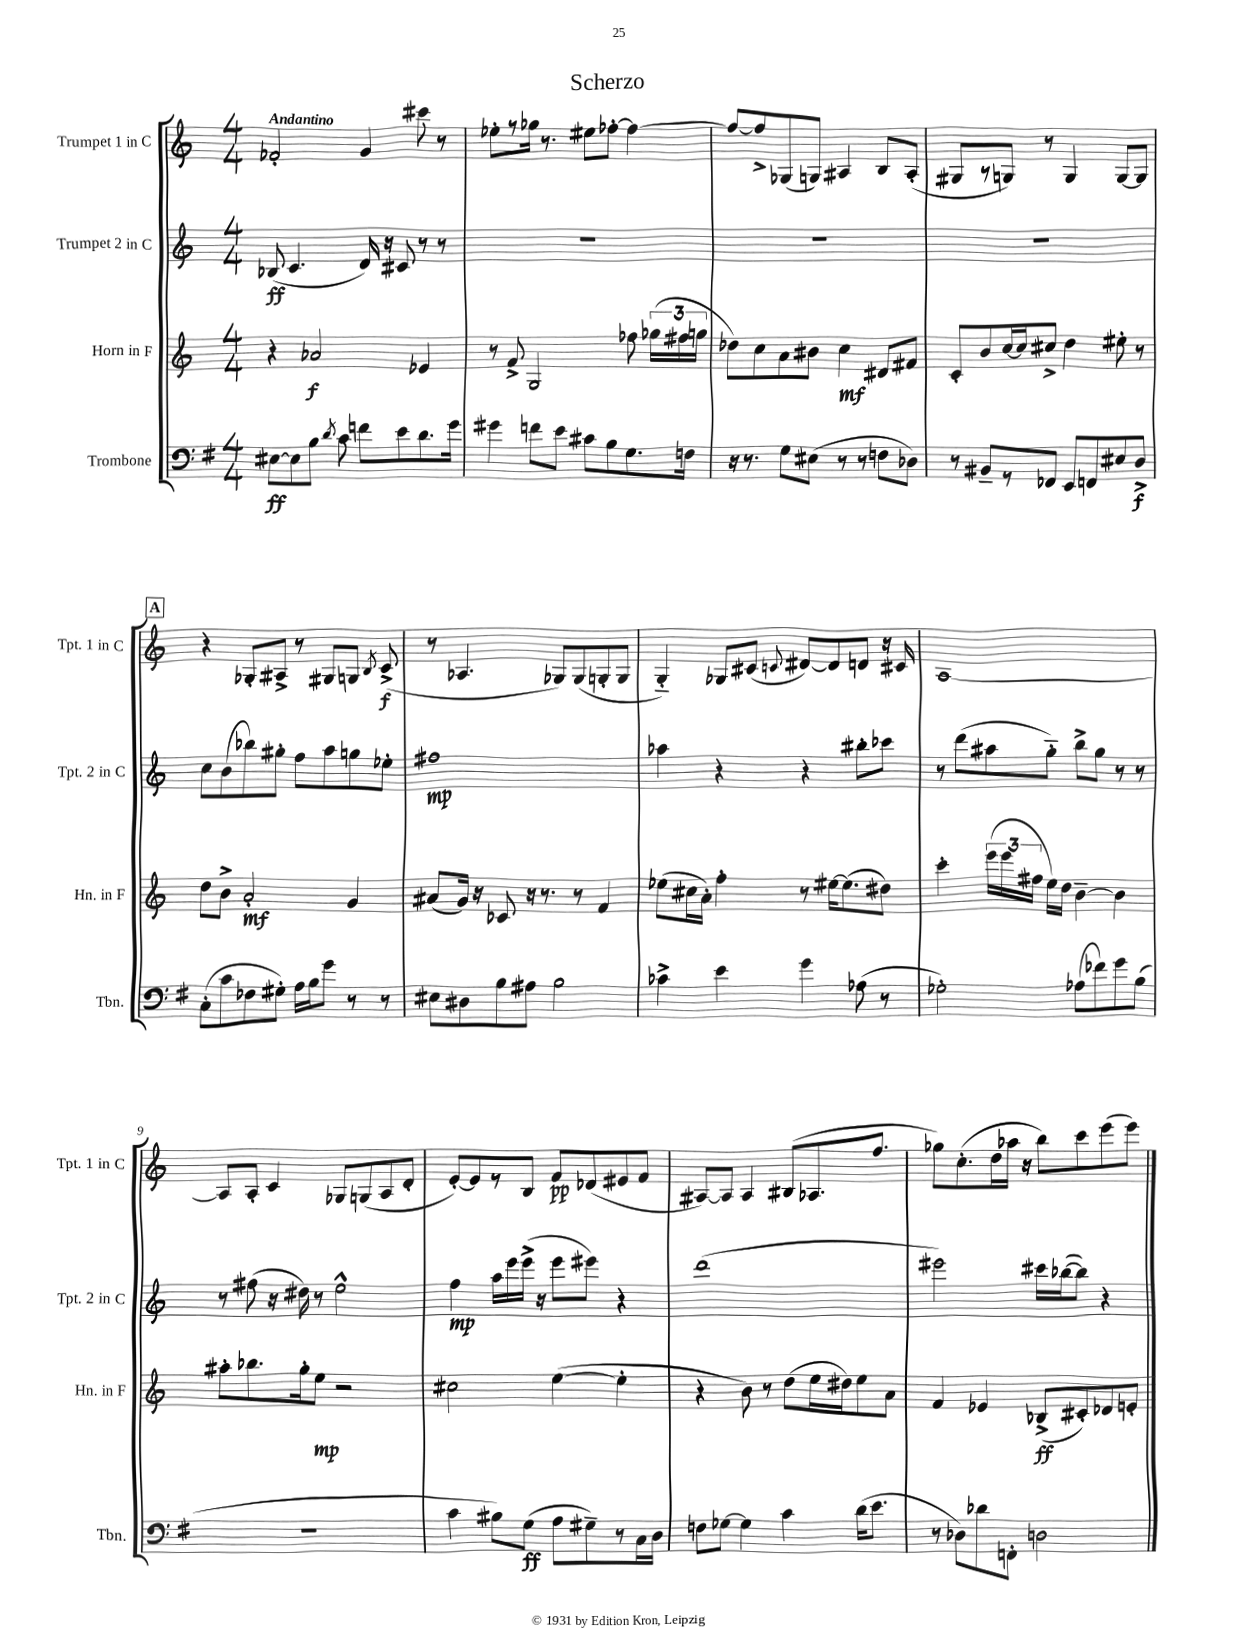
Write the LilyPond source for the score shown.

\header { title = "Scherzo" }
<<
\new StaffGroup <<
\new Staff = "s0" \with { instrumentName = "Trumpet 1 in C" shortInstrumentName = "Tpt. 1 in C" } {
    \clef treble \key c \major \numericTimeSignature \time 4/4 \tempo "Andantino"
    \autoBeamOff fes'2-. g'4 cis'''8 r8 |
    ees''8[-. r8 ges''16] r8. eis''8[ fes''8]~-. fes''4~ |
    fes''8[~ fes''8-> ges8( g8]) ais4 b8[ ais8]-.( |
    gis8[ r8 g8]) r8 g4 g8[~ g8] |
    \mark \markup { \box "A" } r4 ges8[-. ais8]-> r8 gis8[ g8] \acciaccatura { b8 } c'8->\f( |
    r8 aes4. ges8[) ges8( g8-. g8] |
    g4-_) ges8[ cis'8]( \appoggiatura { c'8 } dis'8[~) dis'8 d'8] r16 cis'16 |
    a1~ |
    a8[ a8]-. c'4 ges8[ g8( a8 d'8]-. |
    e'8[~-.) e'8 r8 b8] f'8[\pp des'8( eis'8 f'8] |
    ais8[~) ais8] ais4 bis8[( aes8. f''8.] |
    ges''8[) c''8.-.( d''16 aes''16] r16 b''8[) c'''8 e'''8( e'''8]) \bar "|." |
}
\new Staff = "s1" \with { instrumentName = "Trumpet 2 in C" shortInstrumentName = "Tpt. 2 in C" } {
    \clef treble \key c \major \numericTimeSignature \time 4/4
    \autoBeamOff bes8\ff( c'4. d'16) r16 cis'8 r8 r8 |
    R1 |
    R1 |
    R1 |
    \mark \markup { \box "A" } c''8[ b'8( bes''8) gis''8]-. f''8[ a''8 g''8 ees''8]-. |
    fis''1\mp |
    aes''4 r4 r4 bis''8[-. ces'''8] |
    r8 d'''8[( ais''8 g''8]-_) b''8[-> g''8] r8 r8 |
    r8 fis''8( r16 dis''16) r8 e''2-^ |
    f''4\mp a''16[ e'''16 e'''16]->( r16 e'''8[ eis'''8]) r4 |
    d'''1( |
    eis'''2) cis'''16[ bes''16~( bes''8]) r4 \bar "|." |
}
\new Staff = "s2" \with { instrumentName = "Horn in F" shortInstrumentName = "Hn. in F" } {
    \clef treble \key c \major \numericTimeSignature \time 4/4
    \autoBeamOff r4 aes'2\f ees'4 |
    r8 f'8-> g2 fes''8 \tuplet 3/2 { ges''16[( fis''16 g''16] } |
    des''8[) c''8 a'8 bis'8] c''4\mf dis'8[ fis'8] |
    c'8[-. b'8 c''16~ c''16 cis''8]-> d''4 eis''8-. r8 |
    \mark \markup { \box "A" } d''8[ b'8]-> a'2-.\mf g'4 |
    ais'8[( g'16]) r16 ces'8 r16 r8. r8 f'4 |
    ees''8[( cis''16 a'16]-.) f''4-. r8 eis''16[~ eis''8.( dis''8]) |
    c'''4-. \tuplet 3/2 { e'''16[( e'''16 fis''16] } e''16[) d''16] b'4~-- b'4 |
    ais''8[-. bes''8. g''16-. e''8]\mp r2 |
    cis''2 e''4~( e''4-. |
    r4 b'8) r8 d''8[( e''16 dis''16) e''8 a'8] |
    f'4 ees'4 bes8[->\ff( cis'8-.) des'8 e'8]-. \bar "|." |
}
\new Staff = "s3" \with { instrumentName = "Trombone" shortInstrumentName = "Tbn." } {
    \clef bass \key g \major \numericTimeSignature \time 4/4
    \autoBeamOff eis8[~\ff eis8 b8] \acciaccatura { d'8 } c'8 f'8[ e'8 d'8. g'16] |
    gis'4 f'8[ e'8] cis'8[ b8 g8. f16] |
    r16 r8. g8[ eis8]( r8 r8 f8[ des8]) |
    r8 bis,8[-- r8 fes,8] e,8[ f,8 eis8 d8]->\f |
    \mark \markup { \box "A" } c8[-.( c'8 fes8 gis8]-.) a16[ b16 g'8] r8 r8 |
    eis8[ dis8 b8 ais8] b2 |
    ces'4-> e'4 g'4 aes8( r8 |
    ges2-.) aes8[( fes'8) g'8 b8]( |
    R1 |
    c'4 bis8[) g8]\ff( a8[ gis8--) r8 c16 d16] |
    f8[ ges8]~ ges4 c'4 d'16[( e'8.] |
    r8 des8[) des'8 f,8]-. d2 \bar "|." |
}
>>
>>
